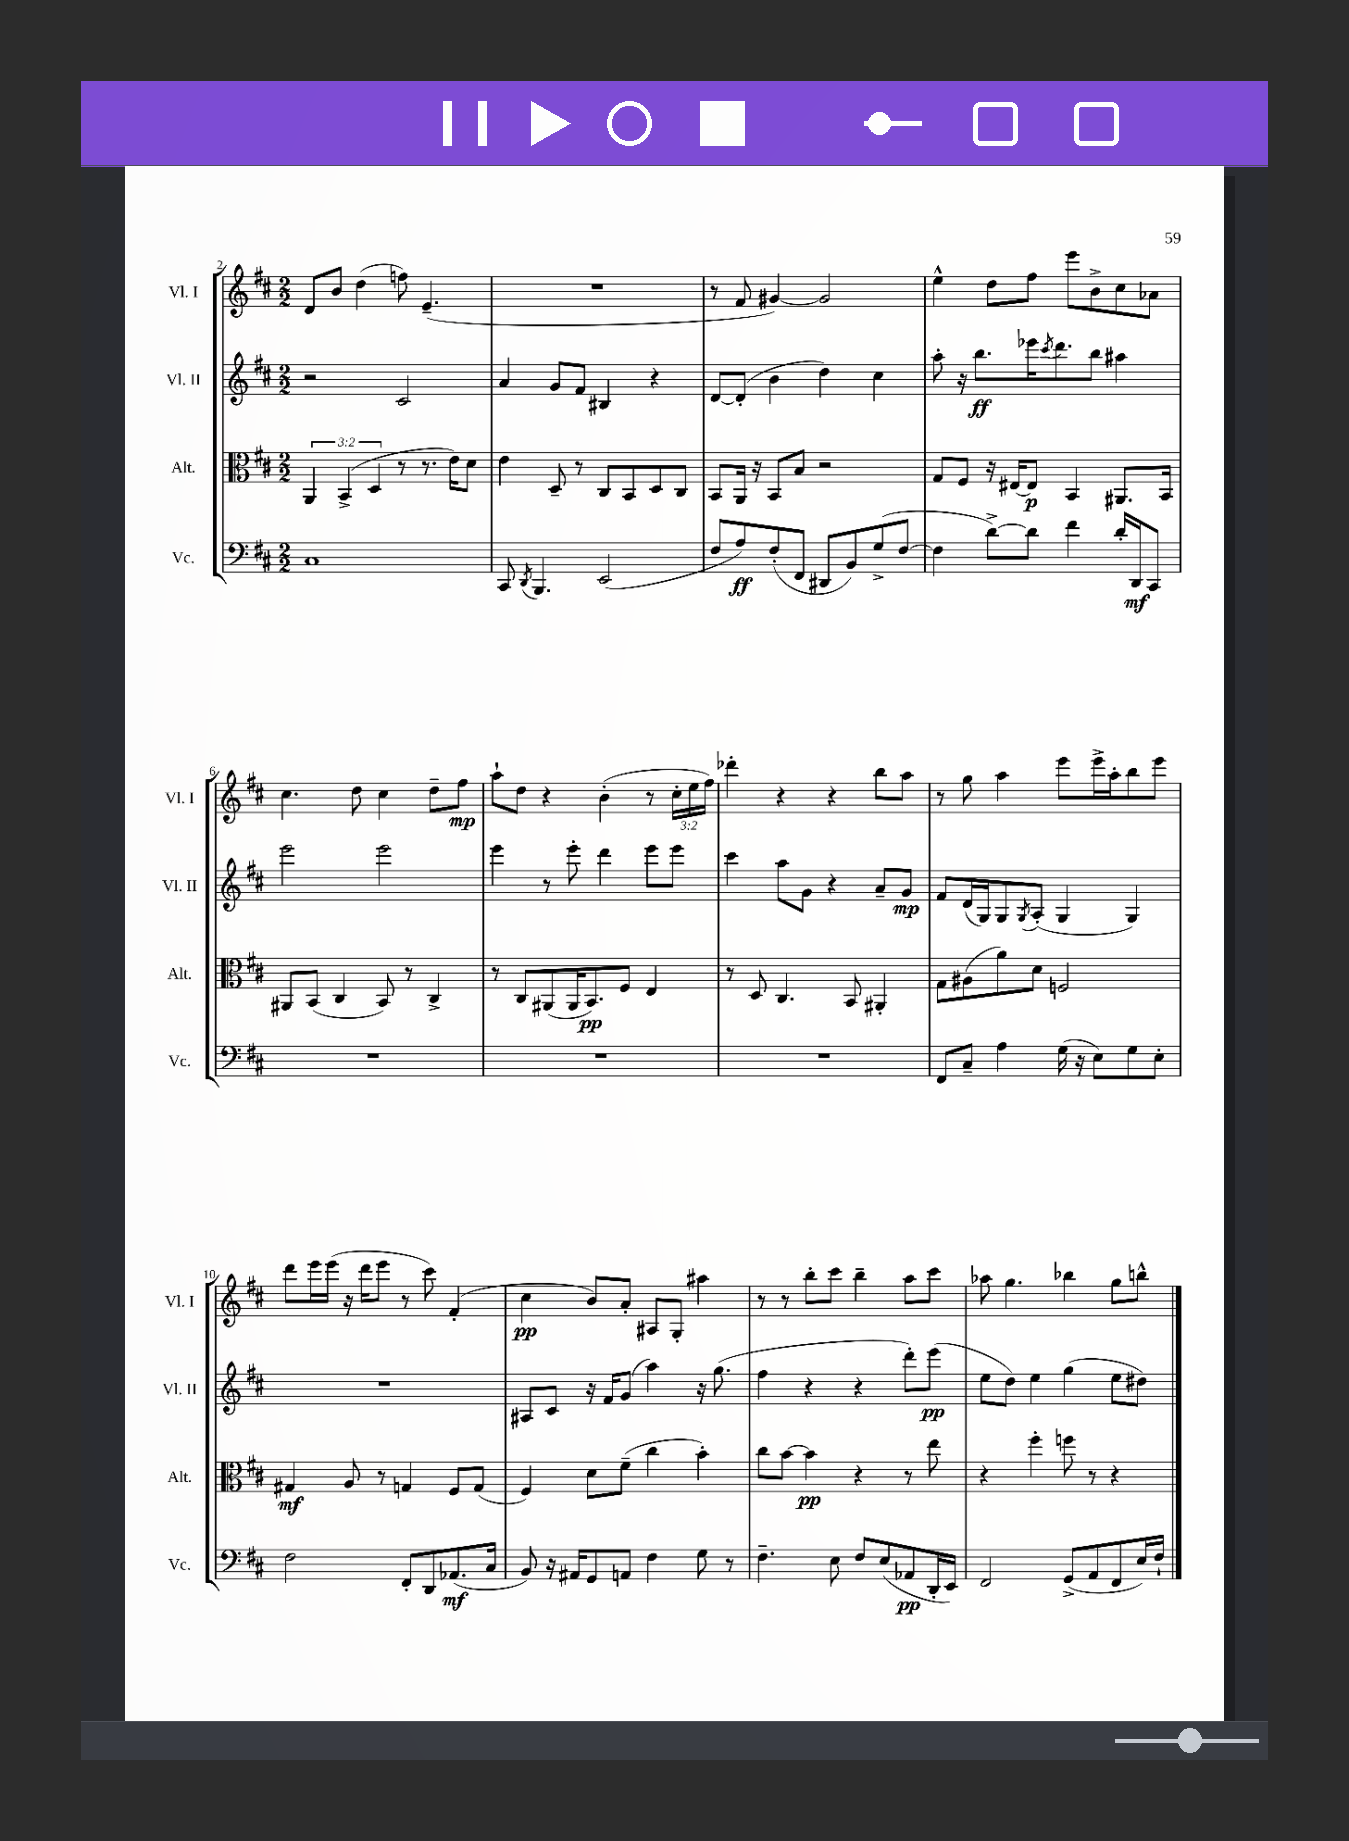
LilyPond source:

<<
\new StaffGroup <<
\new Staff = "s0" \with { instrumentName = "Vl. I" shortInstrumentName = "Vl. I" } {
    \clef treble \key d \major \numericTimeSignature \time 2/2 \override Staff.TupletNumber.text = #tuplet-number::calc-fraction-text
    d'8 b'8 d''4( f''8) e'4.--( |
    R1 |
    r8 fis'8 gis'4~) gis'2 |
    e''4-^ d''8 fis''8 e'''8 b'8-> cis''8 aes'8 |
    cis''4. d''8 cis''4 d''8-- fis''8\mp |
    a''8-! d''8 r4 b'4-.( r8 \tuplet 3/2 { cis''16-. e''16 fis''16) } |
    des'''4-. r4 r4 b''8 a''8 |
    r8 g''8 a''4 e'''8 e'''16-> a''16-. b''8 e'''8 |
    d'''8 e'''16 e'''16( r16 d'''16 e'''8 r8 cis'''8) fis'4-.( |
    cis''4\pp b'8) a'8-. ais8 g8-. ais''4 |
    r8 r8 b''8-. cis'''8 b''4-- a''8 cis'''8 |
    aes''8 g''4. bes''4 g''8 b''8-^ \bar "|." |
}
\new Staff = "s1" \with { instrumentName = "Vl. II" shortInstrumentName = "Vl. II" } {
    \clef treble \key d \major \numericTimeSignature \time 2/2
    r2 cis'2 |
    a'4 g'8 fis'8 bis4 r4 |
    d'8~ d'8-.( b'4 d''4) cis''4 |
    a''8-. r16 b''8.\ff ees'''16 \acciaccatura { cis'''8 } d'''8. b''8 ais''4 |
    e'''2 e'''2 |
    e'''4 r8 e'''8-. d'''4 e'''8 e'''8 |
    cis'''4 a''8 g'8 r4 a'8-- g'8\mp |
    fis'8 d'16( g16) g8 \acciaccatura { g8 } a8-.( g4 g4) |
    R1 |
    ais8 cis'8 r16 fis'16 g'8( a''4) r16 g''8.( |
    fis''4 r4 r4 d'''8-.) e'''8\pp( |
    e''8 d''8) e''4 g''4( e''8 dis''8) \bar "|." |
}
\new Staff = "s2" \with { instrumentName = "Alt." shortInstrumentName = "Alt." } {
    \clef alto \key d \major \numericTimeSignature \time 2/2 \override Staff.TupletNumber.text = #tuplet-number::calc-fraction-text
    \tuplet 3/2 { a,4 b,4->( d4 } r8 r8. e'16) d'8 |
    e'4 d8-- r8 cis8 b,8 d8 cis8 |
    b,8 a,16 r16 b,8 b8 r2 |
    g8 fis8 r16 eis16~ eis8\p b,4 ais,8. b,16 |
    ais,8 b,8( cis4 b,8) r8 cis4-> |
    r8 cis8 ais,8( ais,16 b,8.\pp) fis8 e4 |
    r8 d8 cis4. b,8 ais,4-. |
    g8 ais8( a'8) d'8 f2 |
    gis4\mf a8 r8 g4 fis8 g8( |
    fis4) d'8 fis'8--( cis''4 b'4-.) |
    cis''8 b'8~ b'4\pp r4 r8 e''8 |
    r4 fis''4-. f''8 r8 r4 \bar "|." |
}
\new Staff = "s3" \with { instrumentName = "Vc." shortInstrumentName = "Vc." } {
    \clef bass \key d \major \numericTimeSignature \time 2/2
    cis1 |
    cis,8 \acciaccatura { d,8 } b,,4. e,2( |
    fis8 a8\ff) fis8-.( fis,8 dis,8 b,8) g8->( fis8~ |
    fis4 d'8~->) d'8 fis'4 d'16-. d,16\mf cis,8 |
    R1 |
    R1 |
    R1 |
    fis,8 cis8-- a4 g16( r16 e8) g8 e8-. |
    fis2 fis,8-. d,8 aes,8.\mf( cis16 |
    b,8) r16 ais,16 g,8 a,8 fis4 g8 r8 |
    fis4.-- e8 fis8 e8( aes,8\pp d,16-. e,16) |
    fis,2 g,8->( a,8 fis,8 e16) fis16-! \bar "|." |
}
>>
>>
\layout { \context { \Score currentBarNumber = #2 } }
